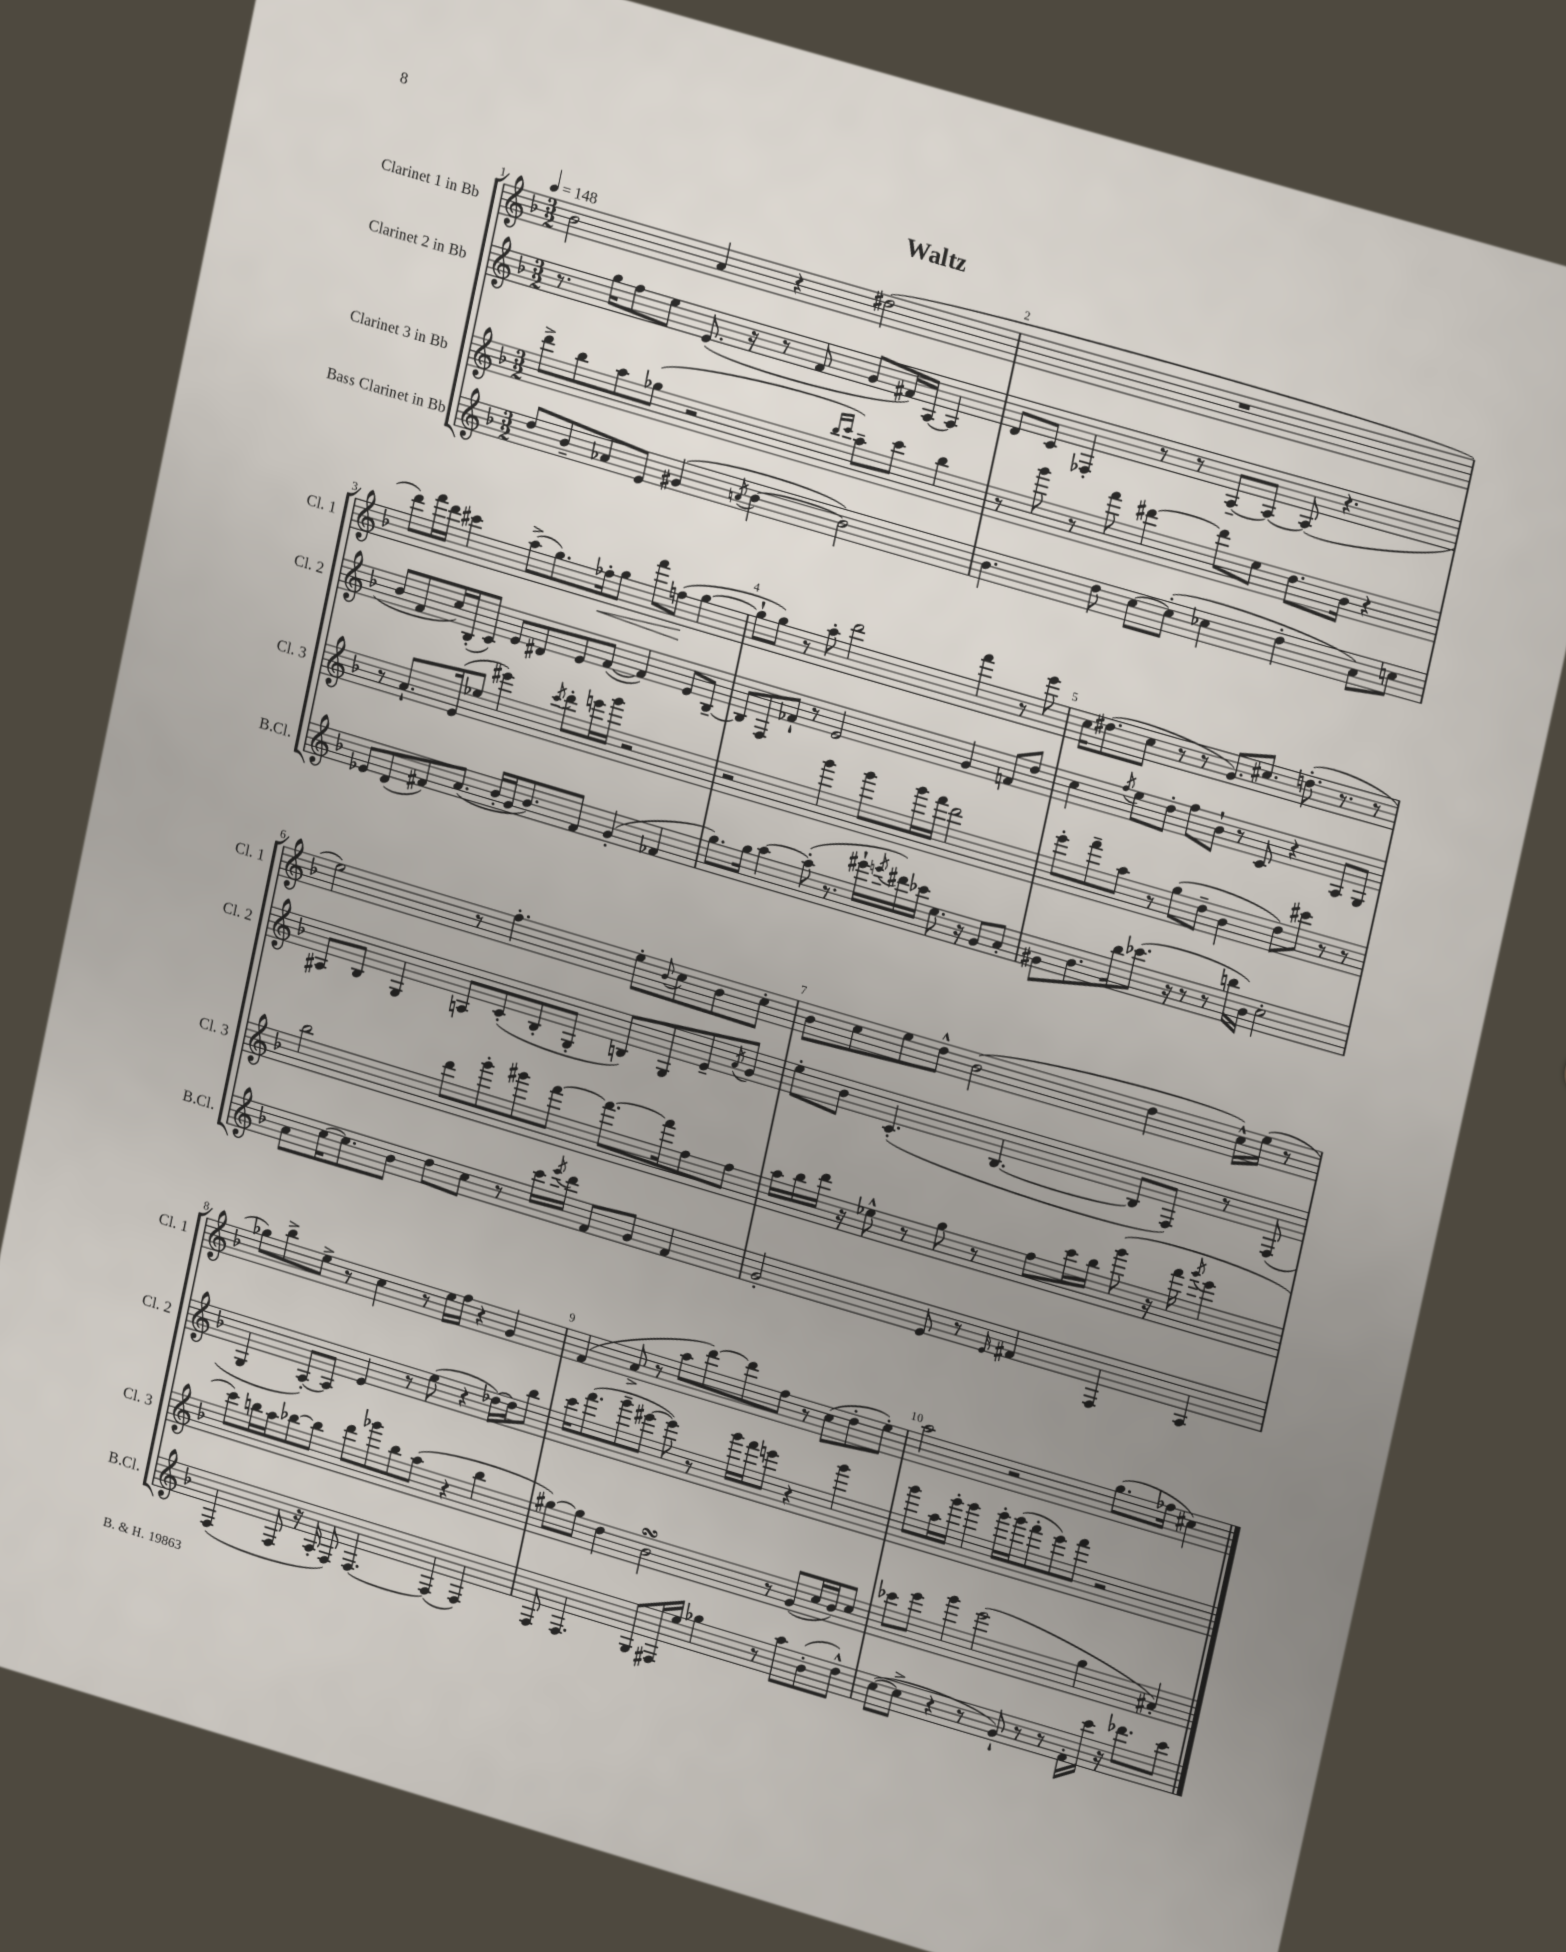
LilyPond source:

\header { title = "Waltz" }
<<
\new StaffGroup <<
\new Staff = "s0" \with { instrumentName = "Clarinet 1 in Bb" shortInstrumentName = "Cl. 1" } {
    \clef treble \key f \major \numericTimeSignature \time 3/2 \tempo 4 = 148
    bes'2 a'4 r4 dis''2( |
    R1. |
    d'''8) f'''16 d'''16 cis'''4 a''8->( g''8.) fes''16-.\< g''8 f'''8 f''8\!( g''4~ |
    g''8-! g''8) r8 a''8-. d'''2 f'''4 r8 e'''8 |
    c''16 dis''8.( c''8 r8 r8 g'8.) cis''8. d''8.-.( r8. r8 |
    e''2) r8 f''4.-. e''8-. \appoggiatura { bes'8 } c''8 bes'8 c''8-. |
    bes'8 c''8 e''8 d''8-^ bes'2( d''4 c''16-^) e''16( r8 |
    ges''8) bes''8-> e''8-> r8 c''4 r8 e''16 f''16 r4 g'4 |
    f'4( a'8-> r8 a''8 d'''8~) d'''8 f''8 r8 c''8( d''8-. e''8-.) |
    a''2 r2 g''8.( fes''16 cis''4) \bar "|." |
}
\new Staff = "s1" \with { instrumentName = "Clarinet 2 in Bb" shortInstrumentName = "Cl. 2" } {
    \clef treble \key f \major \numericTimeSignature \time 3/2
    r8. g''16 f''8 e''8 e'8.( r16 r8 f'8 g'8 fis'16) a16~ a4 |
    d'8 c'8 fes4-. r8 r8 a8~-- a8~ a8( r4. |
    bes'8 f'8 c''16) bes16-.( c'8) e'8 dis'8 e'8 f'8~( f'4) e'8 bes8~-- |
    bes8 f8 fes'8-! r8 e'2 g'4 f'8 d''8 |
    c''4 \acciaccatura { f''8 } e''8 d''8-. f''8 bes'8-! r8 c'8 r4 a8 g8 |
    ais8 bes8 g4 a8 c'8-.( bes8-. g8-. b8) g8 e'8-- \acciaccatura { a'8 } g'8 |
    e''8-. bes'8 c'4.-.( bes4.~ bes8 f8) r8 f8( |
    g4 a8~-.) a8 e'4 r8 e''8( r4 des''16~) des''16 bes''8 |
    c'''16 f'''8.( g'''8-- eis'''8~ eis'''8) r8 g'''16 f'''16 e'''8 r4 g'''4 |
    g'''8 a''16 g'''16-. g'''4 g'''16-. g'''16( f'''8-. e'''8) f'''8 r2 \bar "|." |
}
\new Staff = "s2" \with { instrumentName = "Clarinet 3 in Bb" shortInstrumentName = "Cl. 3" } {
    \clef treble \key f \major \numericTimeSignature \time 3/2
    d'''8-> bes''8 a''8 ges''8( r2 \grace { bes''16 c'''16 } a''8--) c'''8 bes''4 |
    r8 g'''8 r8 f'''8 dis'''4~ dis'''8 e''8 d''8. bes'16 r4 |
    r8 a'8.-! e'16( ees''8 eis'''4) \acciaccatura { c'''8 } d'''8-. e'''16 g'''16 r2 |
    r2 g'''4 g'''8 g'''16 f'''16 d'''2 |
    e'''8-. f'''8-- a''8 r8 g''8( d''8-- bes'4 d''8) cis'''8 r8 r8 |
    bes''2 d'''8 g'''8-. gis'''8 f'''8~ f'''8.~ f'''16 f''8 f''8 |
    a''16 bes''16 d'''16 r16 ees''8-^ r8 g''8 r8 f''8 c'''16 bes''16 g'''8( r16 f'''16 \acciaccatura { g'''8 } e'''4 |
    c'''8) b''16 a''16 bes''8~ bes''8 d'''8 ges'''8 bes''8 a''8( r4 bes''4 |
    gis''8~) gis''8 d''4 bes'2\turn r8 g'8( c''16 bes'16) c''8 |
    ces'''8 e'''8 g'''4 e'''2( g''4 ais'4-.) \bar "|." |
}
\new Staff = "s3" \with { instrumentName = "Bass Clarinet in Bb" shortInstrumentName = "B.Cl." } {
    \clef treble \key f \major \numericTimeSignature \time 3/2
    d''8 bes'8-- aes'8 e'8 gis'4( \acciaccatura { a'8 } bes'4~ bes'2) |
    bes'4. d''8 c''8~ c''8-.( ces''4 d''4-. a'8) c''8 |
    ees'8 d'8( fis'8) a'8.( bes'16-. g'16 bes'8.) fis'8 g'4-.( fes'4 |
    g''8.) g''16 a''4~ a''8-.( r8. eis'''16-! \acciaccatura { e'''8 } dis'''16) ces'''16 e''8. r16 g'8 a'8-. |
    gis'8 bes'8. bes''16 ces'''8.( r16 r8 r8 b''16 bes'16) c''2-. |
    a'8 c''16~ c''8. bes'8 d''8 c''8 r8 c'''16 \acciaccatura { e'''8 } d'''16 f'8 g'8 f'4 |
    g'2-. e'8 r8 \grace { e'16 } fis'4 f4 a4 |
    f4( f8 r16 a16-. f8) f4.~ f4( f4) |
    f8 f4. g8 fis16 e''16 ges''4 r8 a''8 bes'8-.( d''8-^) |
    c''8~( c''8-> r4 r8 g'8-!) r8 r8 f'16-. c'''16 r16 des'''8. c'''8 \bar "|." |
}
>>
>>
\layout { \context { \Score \override BarNumber.break-visibility = ##(#f #t #t) barNumberVisibility = #all-bar-numbers-visible } }
